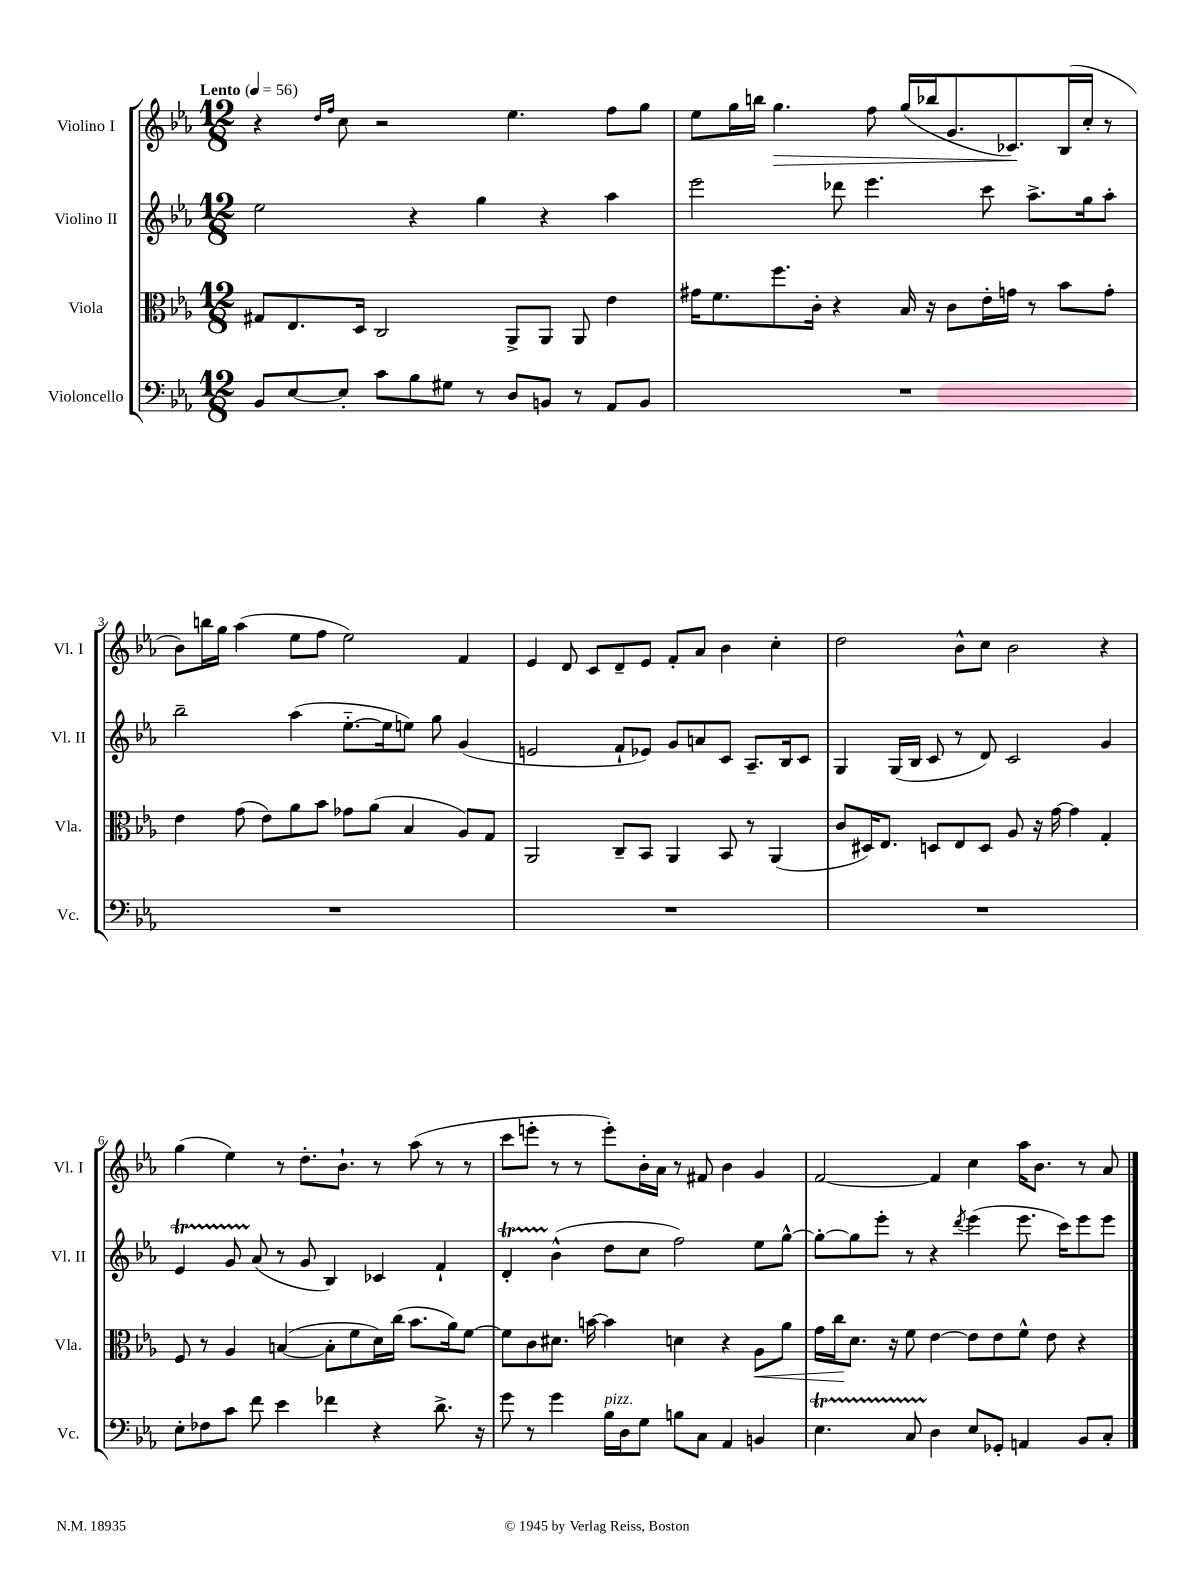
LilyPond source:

<<
\new StaffGroup <<
\new Staff = "s0" \with { instrumentName = "Violino I" shortInstrumentName = "Vl. I" } {
    \clef treble \key ees \major \numericTimeSignature \time 12/8 \tempo "Lento" 4 = 56
    r4 \grace { d''16 f''16 } c''8 r2 ees''4. f''8 g''8 |
    ees''8 g''16 b''16 g''4.\> f''8 g''16( bes''16 g'8. ces'8.\!) bes16( c''16-. r8 |
    bes'8) b''16 g''16 aes''4( ees''8 f''8 ees''2) f'4 |
    ees'4 d'8 c'8 d'8-- ees'8 f'8-. aes'8 bes'4 c''4-. |
    d''2 bes'8-^ c''8 bes'2 r4 |
    g''4( ees''4) r8 d''8.-. bes'8.-! r8 aes''8( r8 r8 |
    c'''8 e'''8-. r8 r8 e'''8-.) bes'16-. aes'16 r8 fis'8 bes'4 g'4 |
    f'2~ f'4 c''4 aes''16 bes'8. r8 aes'8 \bar "|." |
}
\new Staff = "s1" \with { instrumentName = "Violino II" shortInstrumentName = "Vl. II" } {
    \clef treble \key ees \major \numericTimeSignature \time 12/8
    ees''2 r4 g''4 r4 aes''4 |
    ees'''2 des'''8 ees'''4. c'''8 aes''8.-> g''16 aes''8-. |
    bes''2-- aes''4( ees''8.~-_ ees''16 e''8) g''8 g'4( |
    e'2 f'8-! ees'8) g'8 a'8 c'8 aes8.-- bes16 c'8 |
    g4 g16( bes16 c'8 r8 d'8) c'2 g'4 |
    ees'4\startTrillSpan g'8 aes'8\stopTrillSpan( r8 g'8 bes4) ces'4 f'4-! |
    d'4-.\startTrillSpan bes'4-^\stopTrillSpan( d''8 c''8 f''2) ees''8 g''8~-^ |
    g''8~-. g''8 ees'''8-. r8 r4 \acciaccatura { d'''8 } ees'''4( ees'''8. c'''16) ees'''8 ees'''8 \bar "|." |
}
\new Staff = "s2" \with { instrumentName = "Viola" shortInstrumentName = "Vla." } {
    \clef alto \key ees \major \numericTimeSignature \time 12/8
    gis8 ees8. d16 c2 aes,8-> aes,8 aes,8 ees'4 |
    gis'16 f'8. f''8. c'16-. r4 bes16 r16 c'8 ees'16-. g'16 r8 bes'8 g'8-. |
    ees'4 g'8( ees'8) aes'8 bes'8 ges'8 aes'8( bes4 aes8) g8 |
    aes,2 c8-- bes,8 aes,4 bes,8 r8 aes,4( |
    c'8 dis16) ees8. d8 ees8 d8 aes8 r16 g'16~ g'4 g4-. |
    f8 r8 aes4 b4~( b8-. f'8 d'16) c''16( bes'8. aes'16) f'8~ |
    f'8 c'8 dis'8. b'16~ b'4 d'4 r4 aes8\< aes'8 |
    g'16 c''16\! d'8. r16 f'8 ees'4~ ees'8 ees'8 f'8-^ ees'8 r4 \bar "|." |
}
\new Staff = "s3" \with { instrumentName = "Violoncello" shortInstrumentName = "Vc." } {
    \clef bass \key ees \major \numericTimeSignature \time 12/8
    bes,8 ees8~ ees8-. c'8 bes8 gis8 r8 d8 b,8 r8 aes,8 b,8 |
    R1. |
    R1. |
    R1. |
    R1. |
    ees8-. fes8 c'8 f'8 ees'4 fes'4 r4 d'8.-> r16 |
    g'8 r8 g'4 bes16^\markup { \italic "pizz." } d16 g8 b8 c8 aes,4 b,4 |
    ees4.\startTrillSpan c8 d4\stopTrillSpan ees8 ges,8-. a,4 bes,8 c8-. \bar "|." |
}
>>
>>
